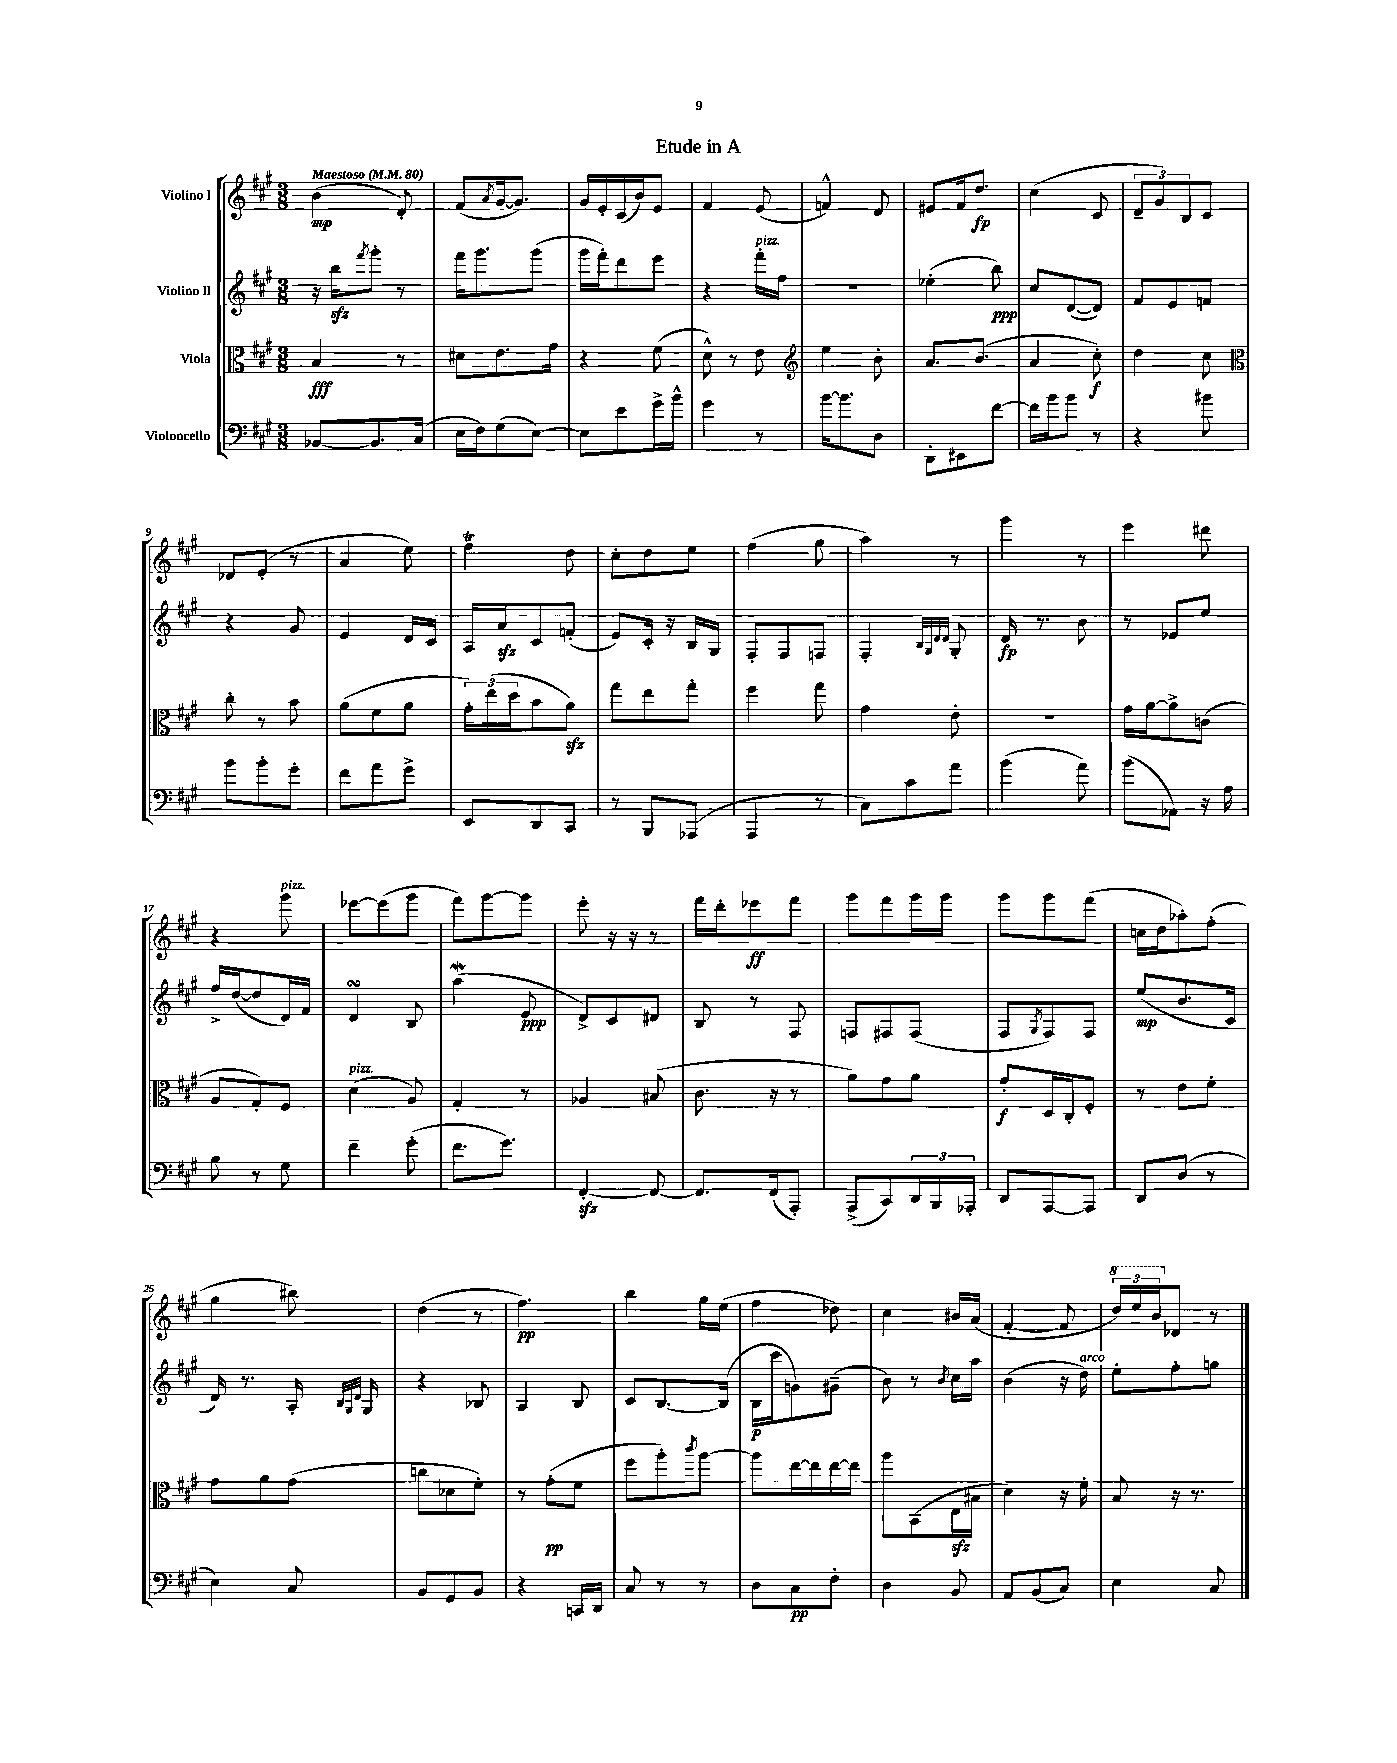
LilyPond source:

\header { title = "Etude in A" }
<<
\new StaffGroup <<
\new Staff = "s0" \with { instrumentName = "Violino I" } {
    \clef treble \key a \major \numericTimeSignature \time 3/8 \tempo "Maestoso" 4 = 80
    b'4\mp( d'8-.) |
    fis'8( \acciaccatura { a'8 } gis'16~ gis'8.) |
    gis'16 e'16-. cis'16( b'16) e'8 |
    fis'4 e'8( |
    f'4-^) d'8 |
    eis'8 fis'16 d''8.\fp |
    cis''4( cis'8 |
    \tuplet 3/2 { d'8-- gis'8) b8 } cis'8 |
    des'8 e'8-.( r8 |
    a'4 e''8) |
    fis''4\trill d''8 |
    cis''8-. d''8 e''8 |
    fis''4( gis''8 |
    a''4) r8 |
    gis'''4 r8 |
    e'''4 dis'''8 |
    r4 gis'''8^\markup { \italic "pizz." } |
    ees'''8~ ees'''8( gis'''8 |
    fis'''8) gis'''8~ gis'''8 |
    e'''8-. r16 r16 r8 |
    fis'''16 d'''16-. ees'''8\ff fis'''8 |
    gis'''8 fis'''8 gis'''16 gis'''16 |
    gis'''8 gis'''8 fis'''8( |
    c''16 d''16 aes''8-.) fis''8-.( |
    gis''4 bis''8) |
    d''4( r8 |
    fis''4.\pp) |
    b''4 gis''16 e''16( |
    fis''4 des''8) |
    cis''4 bis'16 a'16( |
    fis'4~-. fis'8 |
    \tuplet 3/2 { \ottava #1 d'''16) e'''16 b''16 \ottava #0 } des'8 r8 \bar "|." |
}
\new Staff = "s1" \with { instrumentName = "Violino II" } {
    \clef treble \key a \major \numericTimeSignature \time 3/8
    r16 b''16\sfz \acciaccatura { fis'''8 } gis'''8-. r8 |
    fis'''16 gis'''8. gis'''8( |
    gis'''16 fis'''16-.) d'''8 e'''8 |
    r4 fis'''16-.^\markup { \italic "pizz." } fis''16 |
    R4. |
    ees''4-.( b''8\ppp) |
    cis''8 d'8~( d'8) |
    fis'8 e'8 f'8 |
    r4 gis'8 |
    e'4 d'16 cis'16 |
    a16 a'16\sfz cis'8 f'8-.( |
    e'8) cis'16-. r16 b16 gis16 |
    fis8-. fis8 f8 |
    fis4-. \grace { b32 gis32 d'32 d'32 } gis8-. |
    d'16\fp r8. b'8 |
    r8 ees'8 e''8 |
    fis''16-> d''16~( d''8 d'16) fis'16 |
    d'4\turn b8 |
    a''4\mordent( e'8\ppp |
    d'8->) cis'8 dis'8 |
    b8 r8 fis8 |
    f8 fis8 fis8( |
    fis8 \acciaccatura { gis8 } fis8) fis8 |
    e''8\mp( b'8. cis'16 |
    d'16) r8. a16-. \grace { b32 gis32 d'32 } gis16 |
    r4 bes8 |
    a4 b8 |
    cis'8 b8.~ b16( |
    b16\p cis'''16 g'8) gis'8--( |
    b'8) r8 \acciaccatura { b'8 } cis''16 a''16 |
    b'4( r16 d''16^\markup { \italic "arco" }) |
    e''8-. fis''8-. g''8 \bar "|." |
}
\new Staff = "s2" \with { instrumentName = "Viola" } {
    \clef alto \key a \major \numericTimeSignature \time 3/8
    b4\fff r8 |
    dis'8 e'8. gis'16 |
    r4 fis'8( |
    d'8-^) r8 e'8 |
    \clef treble e''4 b'8-. |
    a'8. b'8.( |
    a'4 cis''8-.\f) |
    d''4 cis''8 |
    \clef alto cis''8-. r8 b'8 |
    a'8( fis'8 a'8 |
    \tuplet 3/2 { gis'16-.) e''16( d''16 } b'8 a'8\sfz) |
    gis''8 e''8 gis''8-. |
    fis''4 gis''8 |
    gis'4 e'8-. |
    R4. |
    gis'16 a'16~ a'8-> c'8( |
    a8 gis8-.) fis8 |
    d'4^\markup { \italic "pizz." }( a8) |
    gis4-. r8 |
    aes4 bis8( |
    cis'8. r16 r8 |
    a'8) gis'8 a'8 |
    gis'8-.\f d16 cis16-. fis8-. |
    r8 e'8 fis'8-. |
    gis'8 a'8 gis'8( |
    c''8 des'8 fis'8-.) |
    r8 gis'8-.\pp( fis'8 |
    fis''8 a''8-.) \acciaccatura { cis'''8 } a''8~ |
    a''8 e''16~ e''16 e''16~ e''16 |
    a''8 b,8( e16\sfz bis16 |
    d'4) r16 fis'16-. |
    b8 r16 r8. \bar "|." |
}
\new Staff = "s3" \with { instrumentName = "Violoncello" } {
    \clef bass \key a \major \numericTimeSignature \time 3/8
    bes,8~ bes,8. cis16( |
    e16 fis16) gis8( e8~) |
    e8 e'8 gis'16-> b'16-^ |
    gis'4 r8 |
    b'16~ b'8. d8 |
    d,8-. eis,8 fis'8~ |
    fis'16 b'16 b'8 r8 |
    r4 bis'8 |
    b'8 b'8-. gis'8-. |
    fis'8 a'8 gis'8-> |
    e,8 d,8 cis,8 |
    r8 b,,8 aes,,8( |
    a,,4 r8 |
    cis8) cis'8 a'8 |
    b'4( a'8) |
    b'8( aes,8) r16 a16 |
    b8 r8 gis8 |
    fis'4-- gis'8-.( |
    fis'8. gis'8.) |
    fis,4~-.\sfz fis,8~ |
    fis,8. fis,16( a,,8-.) |
    a,,8->( cis,8) \tuplet 3/2 { d,16 b,,16 aes,,16-. } |
    d,8 a,,8~ a,,8 |
    d,8 d8( r8 |
    e4) cis8 |
    b,8 gis,8 b,8 |
    r4 c,16 d,16 |
    cis8 r8 r8 |
    d8 cis8\pp fis8-. |
    d4 b,8 |
    a,8 b,8( cis8) |
    e4 cis8 \bar "|." |
}
>>
>>
